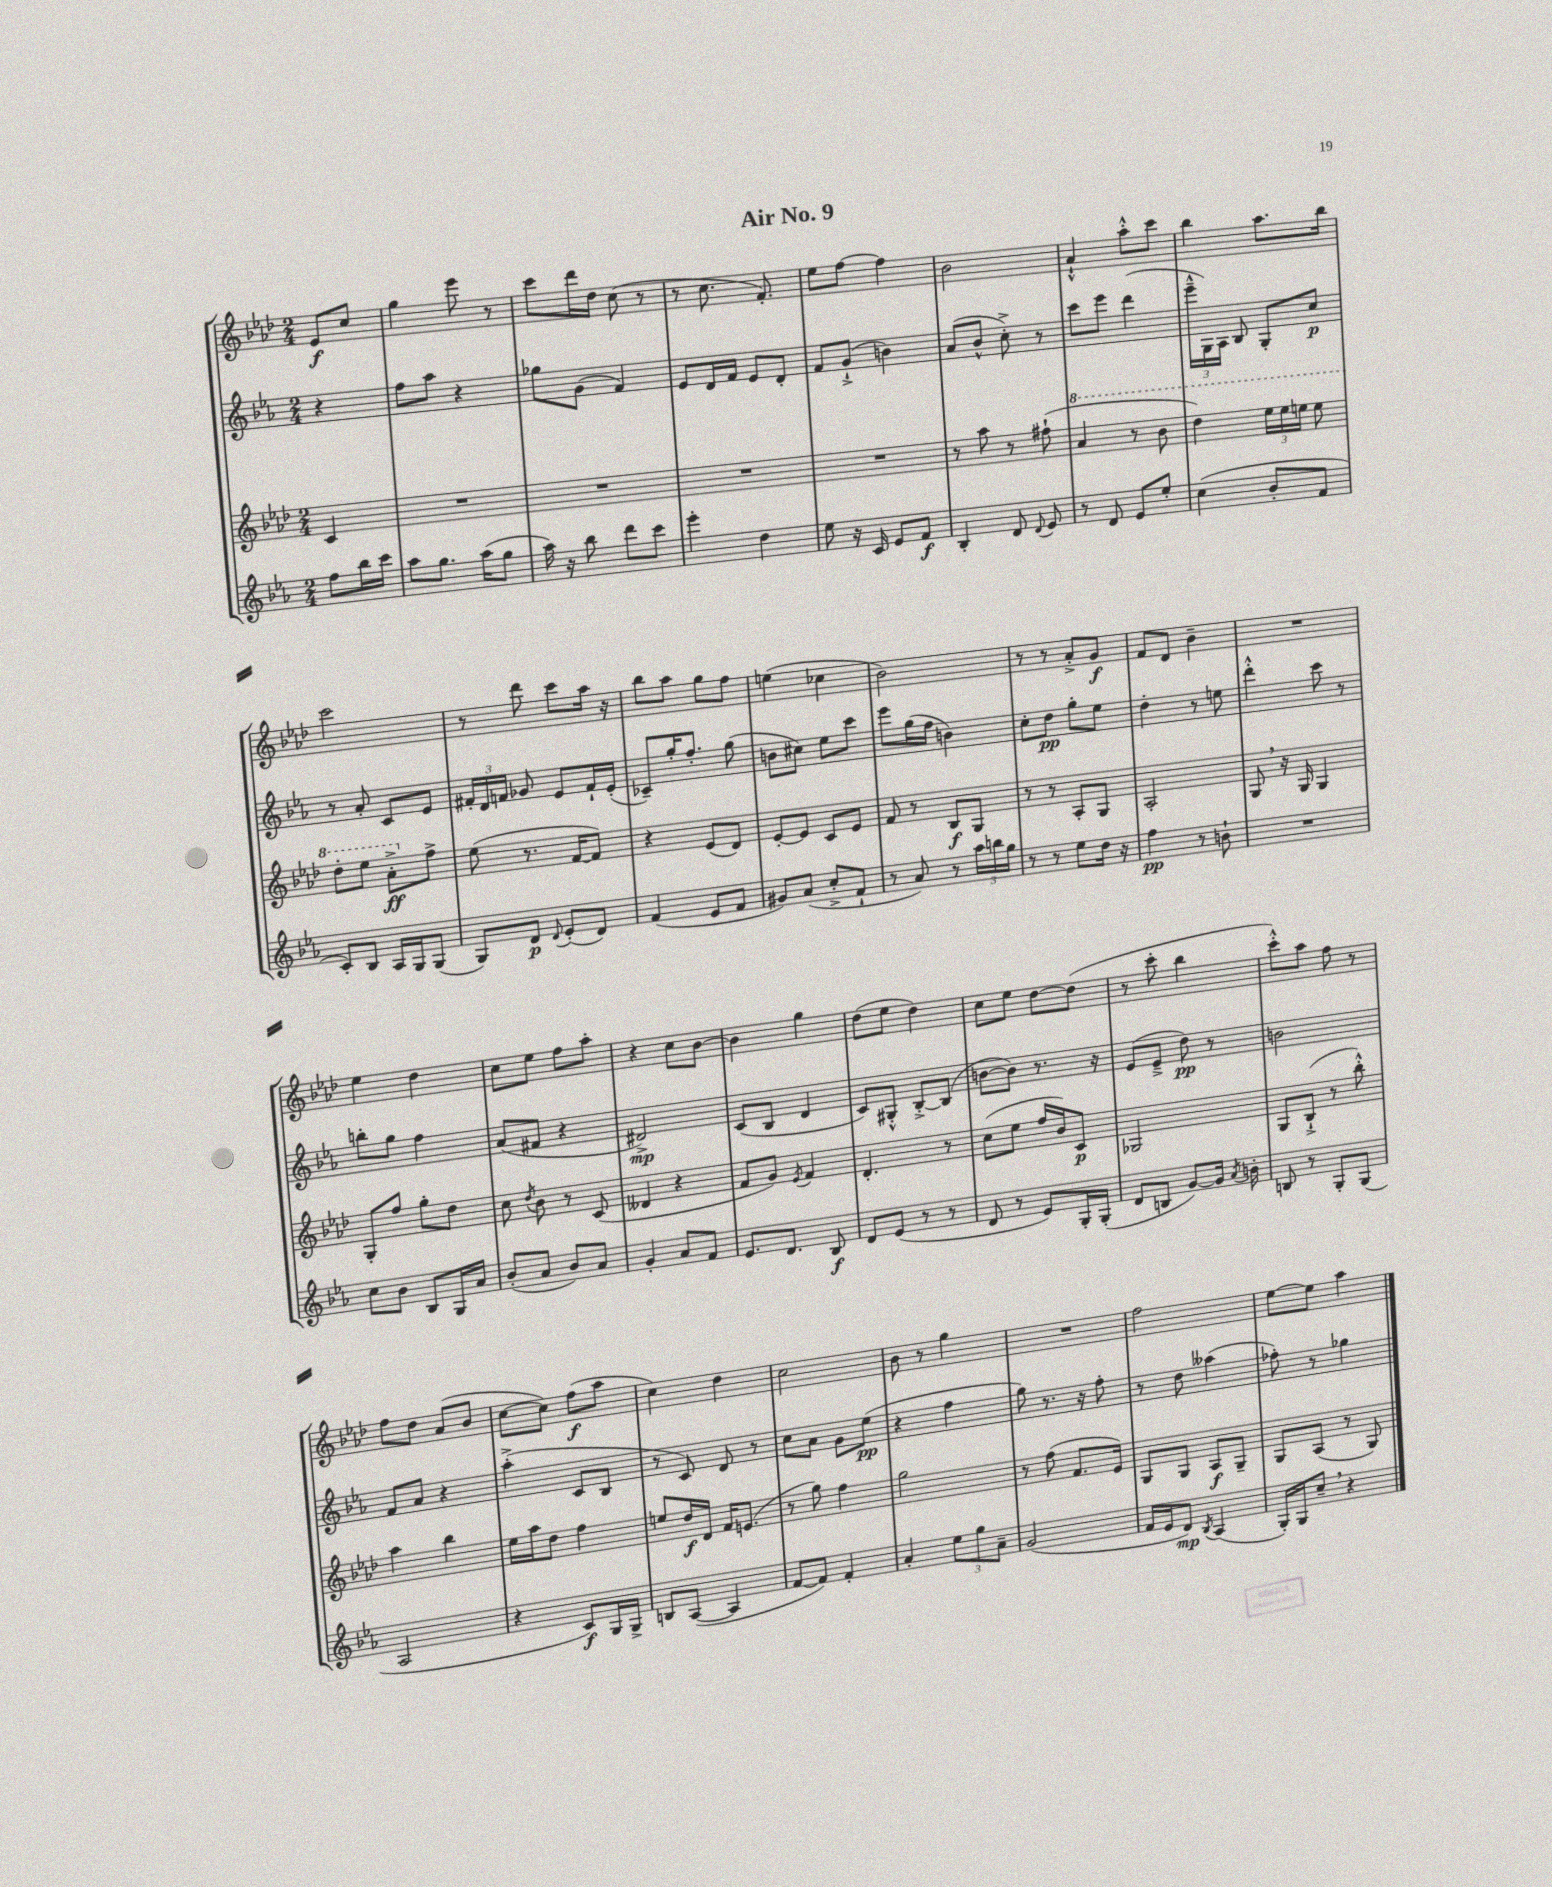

**kern	**kern	**kern	**kern
*staff4	*staff3	*staff2	*staff1
*clefG2	*clefG2	*clefG2	*clefG2
*k[b-e-a-]	*k[b-e-a-d-]	*k[b-e-a-]	*k[b-e-a-d-]
*M2/4	*M2/4	*M2/4	*M2/4
8ff	4c	4r	8e-
16bb-	.	.	8cc
16ccc	.	.	.
=	=	=	=
8aa-	2r	8ff	4gg
8.gg	.	8aa-	.
.	.	4r	8eee-
(16aa-	.	.	.
8gg	.	.	8r
=	=	=	=
16aa-)	2r	8gg-	8ccc
16r	.	.	.
8bb-	.	(8g	16ddd-
.	.	.	16dd-
8ddd	.	4f)	(8cc
8ccc	.	.	8r
=	=	=	=
4eee-'	2r	8e-	8r
.	.	16d	8.cc
.	.	16f	.
4dd	.	8e-	.
.	.	.	8.f')
.	.	8d'	.
=	=	=	=
8ee-	2r	8f	8ee-
16r	.	(8g`^	[8ff
16c	.	.	.
8e-	.	4b)	4ff]
8f	.	.	.
=	=	=	=
4B-'	8r	(8a-	2b-
.	8aa-	8b-^^	.
8d	8r	8cc'^)	.
8qqd	.	.	.
8e-	(8ff#`	8r	.
=	=	=	=
8r	4aa-	8ccc	4a-`^^
8d	.	8eee-	.
8e-	8r	(4ddd	8aa-'^^
8ee-'	8bb-	.	8ccc
=	=	=	=
(4cc	4ddd-)	24eee-~^^	4bb-
.	.	24G)	.
.	.	24A-	.
.	.	8B-	.
8b-'	24eee-	8G'	8.aa-
.	24eee-	.	.
.	24eee	.	.
8f	8eee	8cc	.
.	.	.	16bb-
=	=	=	=
8c')	8ddd-'	8r	2ccc
8B-	8eee-	8a-'	.
16A-	8aa-'^	8c	.
16G	.	.	.
(8G	8ff^	8e-	.
=	=	=	=
8G)	(8ee-	24f#'	8r
.	.	24d	.
.	.	24f	.
8d	8.r	8g-	8ddd-
8qqd	.	.	.
(8e-'	.	8e-	8ccc
.	[16f	.	.
8d)	8f])	16f`	16aa-
.	.	(16e-'	16r
=	=	=	=
(4f	4r	8c-~)	8bb-
.	.	16gg'	8aa-
.	.	8.ff'	.
8e-	(8e-	.	8gg
8f	8d-)	(8gg	8ff
=	=	=	=
8g#)	[8e-'	8b	(4ee
(8a-	8e-]	8cc#)	.
8cc'^	8c	8ee-	4cc-
8f`	8e-	8ccc	.
=	=	=	=
8r	8f	8eee-	2b-)
8a-)	8r	(16gg	.
.	.	16ff	.
8r	8B-	4b)	.
24aa-	8G	.	.
24bb	.	.	.
24gg	.	.	.
=	=	=	=
8r	8r	8cc'	8r
8r	8r	8dd	8r
8ee-	8A-'	8gg'	8a-'^
16dd	8G	8ee-	8g
16r	.	.	.
=	=	=	=
4ff	2A-'	4dd'	8f
.	.	.	8d-
8r	.	8r	4b-~
8b`	.	8ee	.
=	=	=	=
2r	8G	4ddd'^^	2r
.	16r	.	.
.	16G	.	.
.	4G	8ccc	.
.	.	8r	.
=	=	=	=
8cc	8G'	8bb'	4ee-
8b-	8ff	8gg	.
8B-	8gg'	4ff	4dd-
16G	8dd-	.	.
16a-	.	.	.
=	=	=	=
(8b-'	8cc	(8a-	8cc
.	8qdd-	.	.
8a-	8b-	8f#	8ee-
8b-)	8r	4r	8ff
8a-	(8c	.	8aa-'
=	=	=	=
4g'	4d--	2d#^)	4r
8a-	4r	.	8cc
8f	.	.	[8b-
=	=	=	=
8.e-	8f	(8c	4b-]
.	8g)	8B-	.
8.d	.	.	.
.	8qe-	.	.
.	4f	4d	4gg
8B-	.	.	.
=	=	=	=
8d	4.d-'	8c)	(8dd-
(8e-	.	8G#'^^	8ee-
8r	.	[8B-'^	4dd-)
8r	8r	(8B-]	.
=	=	=	=
8d	(8cc	[8b	8cc
8r	8ee-	8b])	8ee-
8e-)	16ff	8.r	[8dd-
.	16b-)	.	.
16G'	8c	.	(8dd-]
(16G'	.	16r	.
=	=	=	=
8d	2G-	(8e-	8r
8B	.	8e-~^	8ccc'
[8g)	.	8dd)	4bb-
16g]	.	8r	.
8qa-	.	.	.
16b'	.	.	.
=	=	=	=
8B	8G	2b	8ccc'^^)
8r	(8B-`^	.	8aa-
8G'	8r	.	8ff
(8G	8bb-'^^)	.	8r
=	=	=	=
2A-	4aa-	8f	8ff
.	.	8a-	8dd-
.	4bb-	4r	(8a-
.	.	.	8b-
=	=	=	=
4r	16ee-	(4aa-'^	[8cc
.	16aa-	.	.
.	8dd-	.	8cc])
8c)	4ff	8c	(8ff
16G	.	8B-	8aa-
16G^	.	.	.
=	=	=	=
8B	8ee	8r	4cc)
([8A-	16dd-	8c)	.
.	16d-	.	.
4A-]	16f	8d	4dd-
.	(8.e	.	.
.	.	8r	.
=	=	=	=
[8f	8r	8cc	2cc
8f])	8gg)	8a-	.
4f'	4ff	8g	.
.	.	(8ee-	.
=	=	=	=
4a-'	2gg	4r	8b-
.	.	.	8r
12ee-	.	4ff	4gg
12gg	.	.	.
12a-~	.	.	.
=	=	=	=
(2g	8r	8gg)	2r
.	(8ff	8.r	.
.	8.f	.	.
.	.	16r	.
.	.	8ff'	.
.	16e-)	.	.
=	=	=	=
16f	8G	8r	2ff
16e-	.	.	.
8d)	8G	8dd	.
8qB-	.	.	.
(4A-	8A-	(4aa--	.
.	8G~	.	.
=	=	=	=
16G')	8G	8ff-')	[8ee-
16G	.	.	.
8cc~	(8A-	8r	8ee-]
4r	8r	4gg-	4aa-
.	8G)	.	.
==	==	==	==
*-	*-	*-	*-
